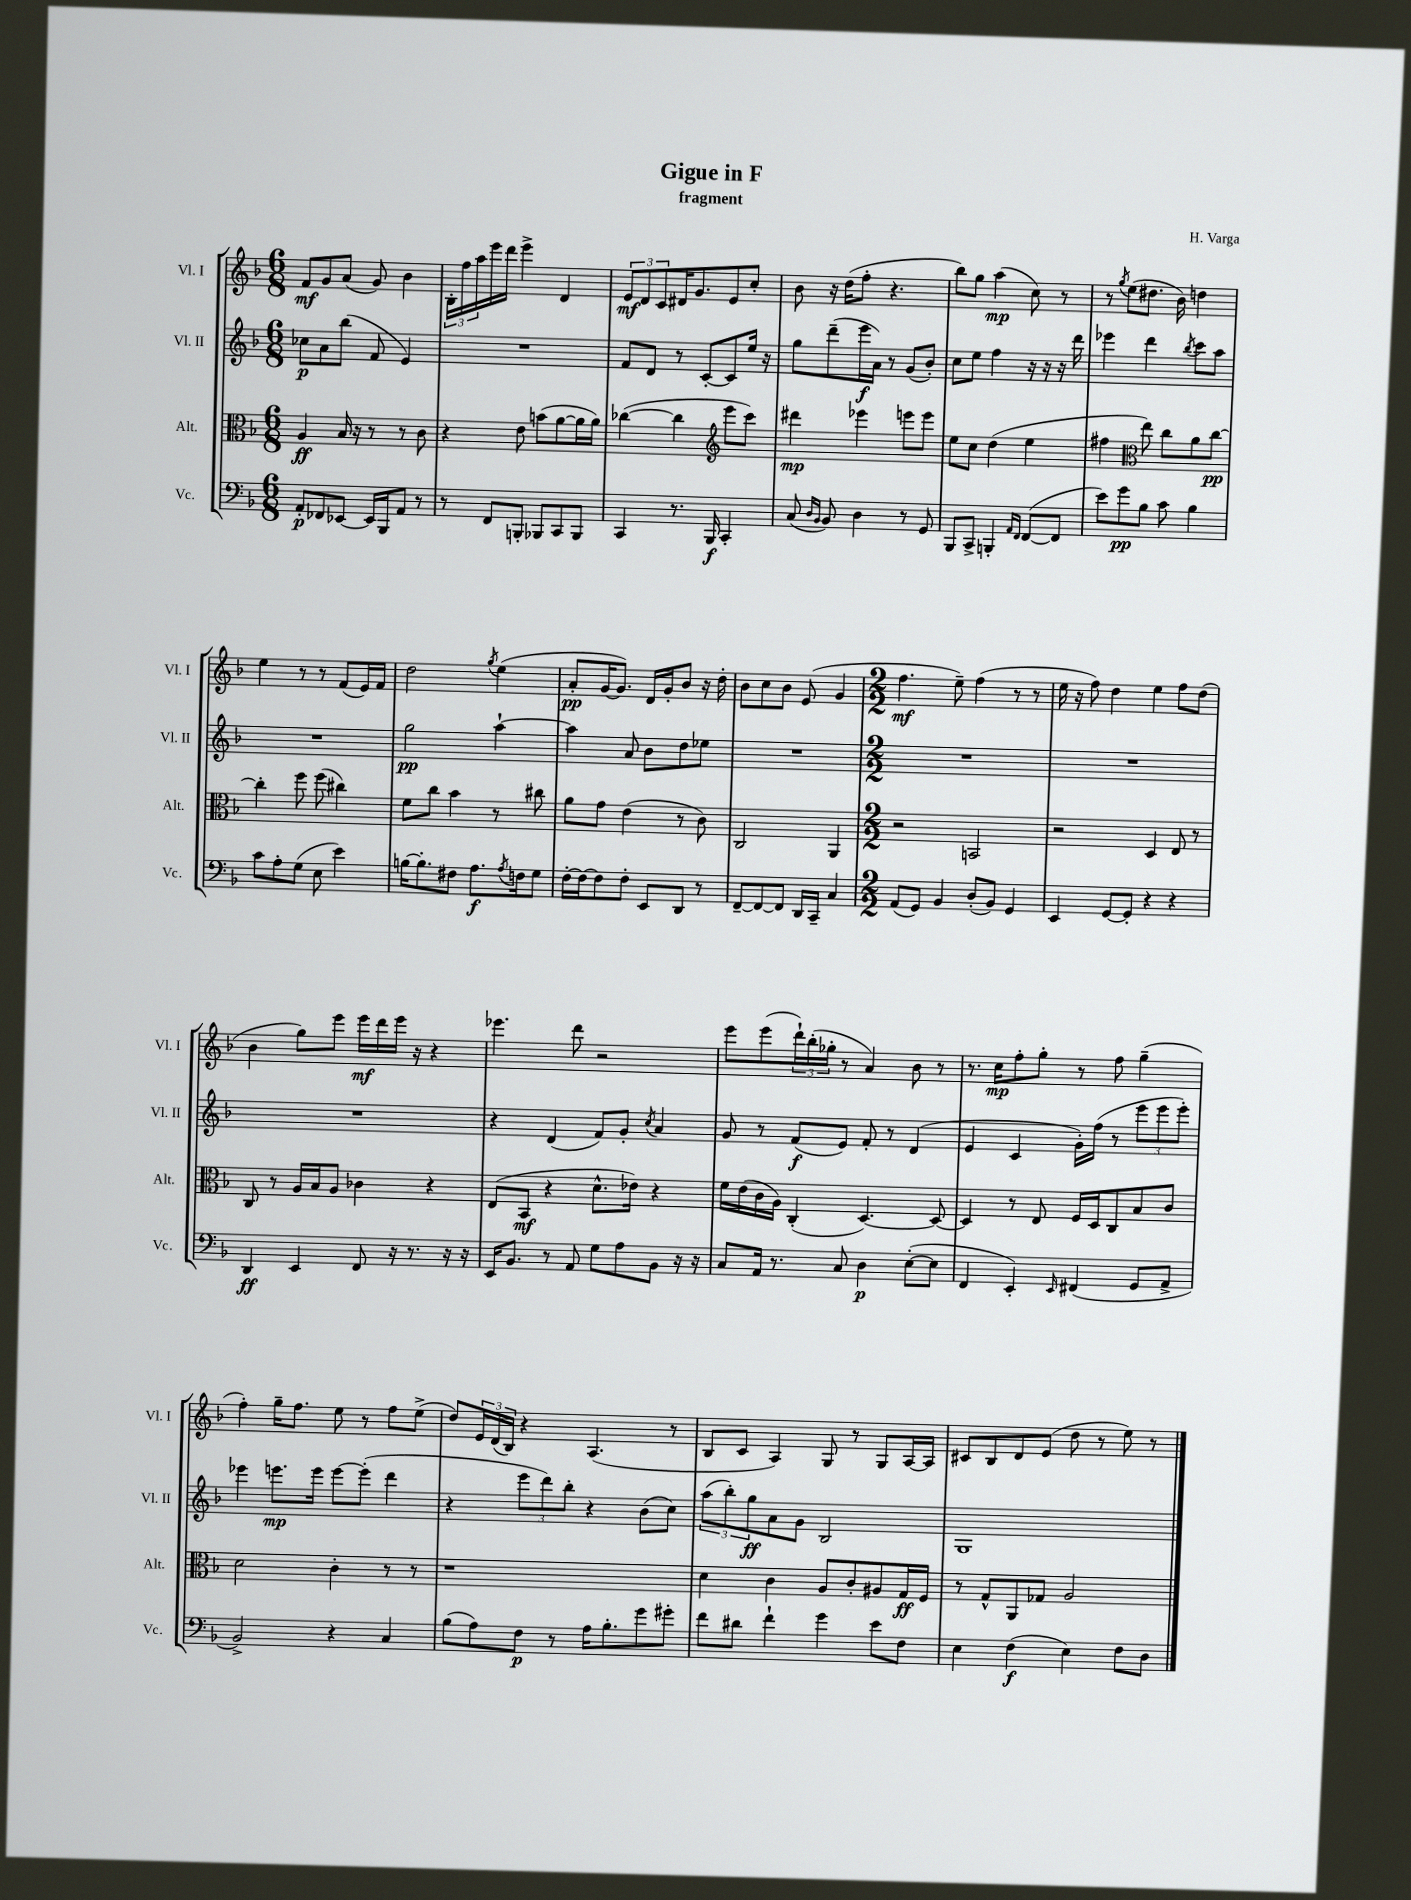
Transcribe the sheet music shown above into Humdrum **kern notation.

**kern	**kern	**kern	**kern
*staff4	*staff3	*staff2	*staff1
*clefF4	*clefC3	*clefG2	*clefG2
*k[b-]	*k[b-]	*k[b-]	*k[b-]
*M6/8	*M6/8	*M6/8	*M6/8
8AA'	4A	8cc-	8f
8FF-	.	8a	8g
[8EE-	16B-	(8bb-	(8a
.	16r	.	.
16EE-]	8r	8f	8g)
16BBB-	.	.	.
8AA	8r	4e)	4b-
8r	8c	.	.
=	=	=	=
8r	4r	2.r	24B-'
.	.	.	24ff
.	.	.	24aa
8FF	.	.	16eee
.	.	.	16ddd
8BBB'	8e	.	4eee^
8BBB-	(8b	.	.
8CC	[8a	.	4d
8BBB-	16a]	.	.
.	16a)	.	.
=	=	=	=
4CC	([4cc-	8f	12e
.	.	.	12d
.	.	8d	.
.	.	.	12c
8.r	4cc-]	8r	16d#
.	.	.	8.g
.	.	[8c'	.
16BBB-	.	.	.
*	*clefG2	*	*
4CC'	8eee	8c]	8e
.	8ccc)	16ee	8cc'
.	.	16r	.
=	=	=	=
(8C	4ddd#	8gg	8b-
16qqD	.	.	.
16qqBB-	.	.	.
8BB-)	.	(8ddd~	16r
.	.	.	(16dd
4D	4eee-	16eee	8ff'
.	.	16a)	.
.	.	8r	4.r
8r	8eee	(8g	.
8GG	8eee	8b-')	.
=	=	=	=
8BBB-	8ee	8cc	8bb-)
8CC^	8cc	8ee	8gg
4BBB'	(4dd	4ff	(4aa
16qqAA	.	.	.
16qqFF	.	.	.
([8FF	4ee	16r	8cc)
.	.	16r	.
8FF]	.	16r	8r
.	.	16ddd	.
=	=	=	=
8e)	4ff#	4eee-	8r
.	.	.	8qgg
8g	.	.	(8ee
*	*clefC3	*	*
8B-	8ee)	4ddd	8.dd#
8c	8cc	.	.
.	.	.	16b-)
.	.	8qbb-	.
4B-	8a	8ccc	4dd
.	[8cc	8aa	.
=	=	=	=
8c	4cc']	2.r	4ee
8A'	.	.	.
(8G	8ff	.	8r
8E	(8ff	.	8r
4e)	4cc#)	.	(8f
.	.	.	16e)
.	.	.	16f
=	=	=	=
[16B	8f	2gg	2dd
8.B']	.	.	.
.	8cc	.	.
8F#	4b-	.	.
8.A	.	.	.
.	.	.	8qgg
.	8r	[4aa`	(4ee
8qA	.	.	.
16F	.	.	.
8G	8cc#	.	.
=	=	=	=
[16F'	8a	4aa]	8a'
16F_	.	.	.
8F]	8g	.	[16g
.	.	.	8.g])
8F'	(4e	8a	.
8EE	.	8b-	16d
.	.	.	16g'
8DD	8r	8dd	8b-
8r	8c)	8ee-	16r
.	.	.	16dd'
=	=	=	=
[8FF~	2C	2.r	8b-
8FF_	.	.	8cc
8FF]	.	.	8b-
16DD	.	.	(8e
16CC~	.	.	.
4C	4AA	.	4g
=	=	=	=
*M2/2	*M2/2	*M2/2	*M2/2
(8AA	2r	1r	4.ff
8GG)	.	.	.
4BB-	.	.	.
.	.	.	8ee~)
(8D'	2BB	.	(4ff
8BB-)	.	.	.
4GG	.	.	8r
.	.	.	8r
=	=	=	=
4EE	2r	1r	16ee
.	.	.	16r
.	.	.	8ff)
[8GG	.	.	4dd
8GG']	.	.	.
4r	4D	.	4ee
4r	8E	.	8ff
.	8r	.	(8dd
=	=	=	=
4DD	8C	1r	4b-
.	8r	.	.
4EE	16A	.	8gg)
.	16B-	.	.
.	8A	.	8eee
8FF	4c-	.	16eee
.	.	.	16ddd
16r	.	.	16eee
8.r	.	.	16r
.	4r	.	4r
16r	.	.	.
16r	.	.	.
=	=	=	=
16EE	(8E	4r	4.eee-
8.BB-	.	.	.
.	8BB-	.	.
8r	4r	(4d	.
8AA	.	.	8ddd
8G	8.d^^	8f)	2r
8A	.	8g'	.
.	16e-)	.	.
.	.	8qcc	.
8BB-	4r	4a	.
16r	.	.	.
16r	.	.	.
=	=	=	=
8C	16f	8g	8eee
.	(16e	.	.
16AA	16c	8r	(8eee
8.r	16A)	.	.
.	(4C'	(8f	24ddd`)
.	.	.	(24bb-'
.	.	.	24gg-'
8C	.	8e)	8r
4D	[4.D)	8f'	4a)
.	.	8r	.
([8E'	.	(4d	8b-
8E]	8D_	.	8r
=	=	=	=
4FF	4D]	4e	8.r
.	.	.	16cc
4EE')	8r	4c	8ff'
.	8E	.	8gg'
16qqEE	.	.	.
(4FF#	16F	16g')	8r
.	16D	(16ff	.
.	8C	8r	8ff
8GG	8B-	12eee	(4gg~
.	.	12eee	.
8AA^	8c	.	.
.	.	12eee')	.
=	=	=	=
2BB-^)	2d	4eee-	4ff')
.	.	8.eee	16gg~
.	.	.	8.ff
.	.	16eee	.
4r	4c'	[8eee	8ee
.	.	(8eee']	8r
4C	8r	4ddd	8ff
.	8r	.	(8ee^
=	=	=	=
(8B-	1r	4r	8dd)
8A)	.	.	24e
.	.	.	(24d
.	.	.	24B-)
8F	.	12eee	4r
.	.	12ddd)	.
8r	.	.	.
.	.	12bb-'	.
16A	.	4r	(4.A
8.B-'	.	.	.
8g	.	(8b-	.
8g#'	.	8cc)	8r
=	=	=	=
8f	4d	(12aa	8B-
.	.	12bb-')	.
8d#	.	.	8c
.	.	12gg	.
4f`	4c	8a	4A)
.	.	8g	.
4g	8A	2B-	8G
.	8c'	.	8r
8e	8A#	.	8G
8F	16G	.	[16A
.	16F	.	16A]
=	=	=	=
4E	8r	1G	8c#
.	8G^^	.	8B-
(4F	8AA	.	8d
.	8G-	.	(8e
4E)	2A	.	8dd
.	.	.	8r
8F	.	.	8ee)
8D	.	.	8r
==	==	==	==
*-	*-	*-	*-
